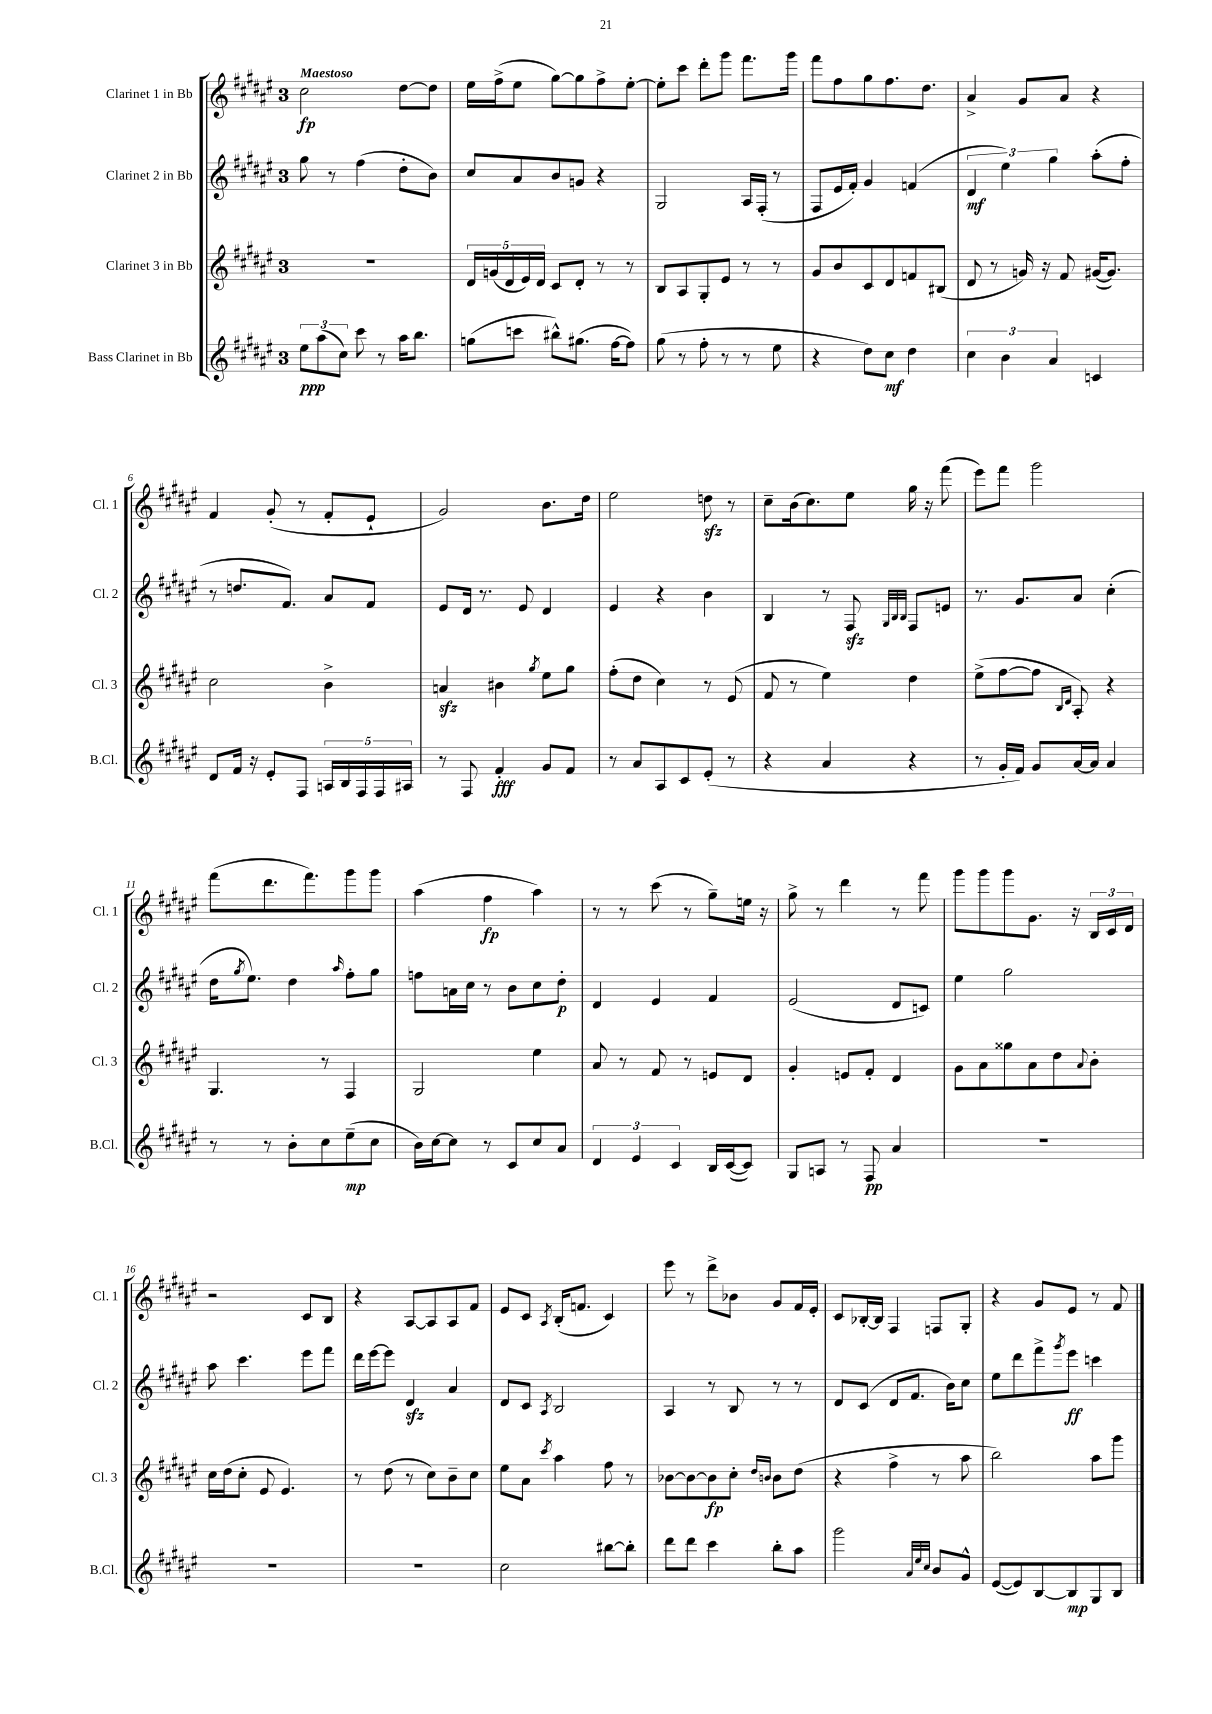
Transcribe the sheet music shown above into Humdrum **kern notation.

**kern	**kern	**kern	**kern
*staff4	*staff3	*staff2	*staff1
*clefG2	*clefG2	*clefG2	*clefG2
*k[f#c#g#d#a#e#]	*k[f#c#g#d#a#e#]	*k[f#c#g#d#a#e#]	*k[f#c#g#d#a#e#]
*M3/4	*M3/4	*M3/4	*M3/4
12ee#	2.r	8gg#	2cc#
(12aa#	.	.	.
.	.	8r	.
12cc#)	.	.	.
8ccc#	.	(4ff#	.
8r	.	.	.
16aa#	.	8dd#'	[8dd#
8.bb	.	.	.
.	.	8b)	8dd#]
=	=	=	=
(8gg	20d#	8cc#	16ee#
.	(20g	.	.
.	.	.	(16ff#^
.	20d#	.	.
8ccc	.	8a#	8ee#
.	20e#)	.	.
.	20d#	.	.
8bb#^^)	8c#	8b	[8gg#)
(8.gg#	8d#'	8g	8gg#]
.	8r	4r	8ff#^
[16ff#	.	.	.
8ff#])	8r	.	[8ee#'
=	=	=	=
(8gg#	8B	2G#	8ee#']
8r	8A#	.	8ccc#
8ff#'	8G#'	.	8ddd#'
8r	8e#	.	8ggg#
8r	8r	16A#	8.fff#
.	.	(16F#'	.
8ee#	8r	8r	.
.	.	.	16ggg#
=	=	=	=
4r	8g#	8F#	8fff#
.	8b	16e#	8ff#
.	.	16f#')	.
8dd#)	8c#	4g#	8gg#
8cc#	8d#	.	8.ff#
4dd#	8f	(4f	.
.	.	.	8.dd#
.	(8B#	.	.
=	=	=	=
6cc#	8d#	6d#	4a#^
.	8r	.	.
6b	.	6ee#)	.
.	16g)	.	8g#
.	16r	.	.
6a#	.	6gg#	.
.	8f#	.	8a#
4c	([16g#	(8aa#'	4r
.	8.g#])	.	.
.	.	8ff#'	.
=	=	=	=
8d#	2cc#	8r	4f#
16f#	.	8.dd	.
16r	.	.	.
8e#'	.	.	(8g#'
.	.	8.f#)	.
8F#	.	.	8r
20A	4b^	8a#	8f#'
20B	.	.	.
20F#	.	.	.
.	.	8f#	8e#`
20F#	.	.	.
20A#	.	.	.
=	=	=	=
8r	4a	8e#	2g#)
8F#	.	16d#	.
.	.	8.r	.
4f#'	4b#	.	.
.	.	8e#	.
.	8qgg#	.	.
8g#	8ee#	4d#	8.b
8f#	8gg#	.	.
.	.	.	16dd#
=	=	=	=
8r	(8ff#'	4e#	2ee#
8a#	8dd#	.	.
8A#	4cc#)	4r	.
8c#	.	.	.
(8e#'	8r	4b	8dd
8r	(8e#	.	8r
=	=	=	=
4r	8f#	4B	8cc#~
.	8r	.	(16b
.	.	.	8.cc#)
4a#	4ee#)	8r	.
.	.	8F#	8ee#
.	.	32qqG#	.
.	.	32qqB	.
.	.	32qqB	.
4r	4dd#	8F#	16gg#
.	.	.	16r
.	.	8e	(8fff#
=	=	=	=
8r	(8ee#^	8.r	8eee#)
16g#'	[8ff#	.	8fff#
16f#)	.	8.g#	.
8g#	8ff#]	.	2ggg#
.	16qqB	.	.
.	16qqd#	.	.
[16a#	8A#')	8a#	.
16a#]	.	.	.
4a#	4r	(4cc#'	.
=	=	=	=
8r	4.G#	16dd#	(8fff#
.	.	8qgg#	.
.	.	8.ee#)	.
8r	.	.	8.ddd#
8b'	.	4dd#	.
.	.	.	8.fff#)
8cc#	8r	.	.
.	.	16qqaa#	.
(8ee#~	4F#	8ff#'	8ggg#
8cc#	.	8gg#	8ggg#
=	=	=	=
16b)	2G#	8ff	(4aa#
[16cc#	.	.	.
8cc#]	.	16a	.
.	.	16cc#	.
8r	.	8r	4ff#
8c#	.	8b	.
8cc#	4ee#	8cc#	4aa#)
8a#	.	8dd#'	.
=	=	=	=
6d#	8a#	4d#	8r
.	8r	.	8r
6e#	.	.	.
.	8f#	4e#	(8ccc#
6c#	.	.	.
.	8r	.	8r
16B	8e	4f#	8gg#~)
([16c#	.	.	.
8c#])	8d#	.	16ee
.	.	.	16r
=	=	=	=
8G#	4g#'	(2e#	8gg#^
8A	.	.	8r
8r	8e	.	4ddd#
8F#	8f#'	.	.
4a#	4d#	8d#	8r
.	.	8c)	8fff#
=	=	=	=
2.r	8g#	4ee#	8ggg#
.	8a#	.	8ggg#
.	8gg##	2gg#	8ggg#
.	8a#	.	8.g#
.	8dd#	.	.
.	.	.	16r
.	8qqa#	.	.
.	8b'	.	24B
.	.	.	24c#
.	.	.	24d#
=	=	=	=
2.r	16cc#	8aa#	2r
.	(16dd#	.	.
.	8cc#'	4.ccc#	.
.	8e#	.	.
.	4.e#)	.	.
.	.	8eee#	8c#
.	.	8fff#	8B
=	=	=	=
2.r	8r	16ddd#	4r
.	.	[16eee#	.
.	(8dd#	8eee#]	.
.	8r	4d#	[8A#
.	8cc#)	.	8A#]
.	8b~	4a#	8A#
.	8cc#	.	8f#
=	=	=	=
2cc#	8ee#	8d#	8e#
.	8a#	8c#	8c#
.	8qccc#	8qA#	8qA#
.	4aa#	2B	(16B'
.	.	.	8.f
[8bb#	8ff#	.	4c#)
8bb#']	8r	.	.
=	=	=	=
8ddd#	[8b-	4A#	8eee#
8ddd#	8b-_	.	8r
4ccc#	8b-]	8r	8ddd#^
.	8cc#'	8B	8b-
.	16qqdd#	.	.
.	16qqb	.	.
8bb'	8b	8r	8g#
8aa#	(8dd#	8r	16f#
.	.	.	16e#'
=	=	=	=
2ggg#	4r	8d#	8c#
.	.	(8c#	[16B-'
.	.	.	16B-]
.	4ff#^	8d#	4F#
.	.	8.f#	.
32qqa#	.	.	.
32qqee#	.	.	.
32qqcc#	.	.	.
8b	8r	.	8F
.	.	16b)	.
8g#^^	8aa#	8cc#	8G#'
=	=	=	=
([8e#	2bb)	8ee#	4r
8e#])	.	8ddd#	.
[8B	.	8fff#^	8g#
.	.	8qggg#	.
8B]	.	8eee#	8e#
8G#	8aa#	4ccc	8r
8B	8ggg#	.	8f#
==	==	==	==
*-	*-	*-	*-
